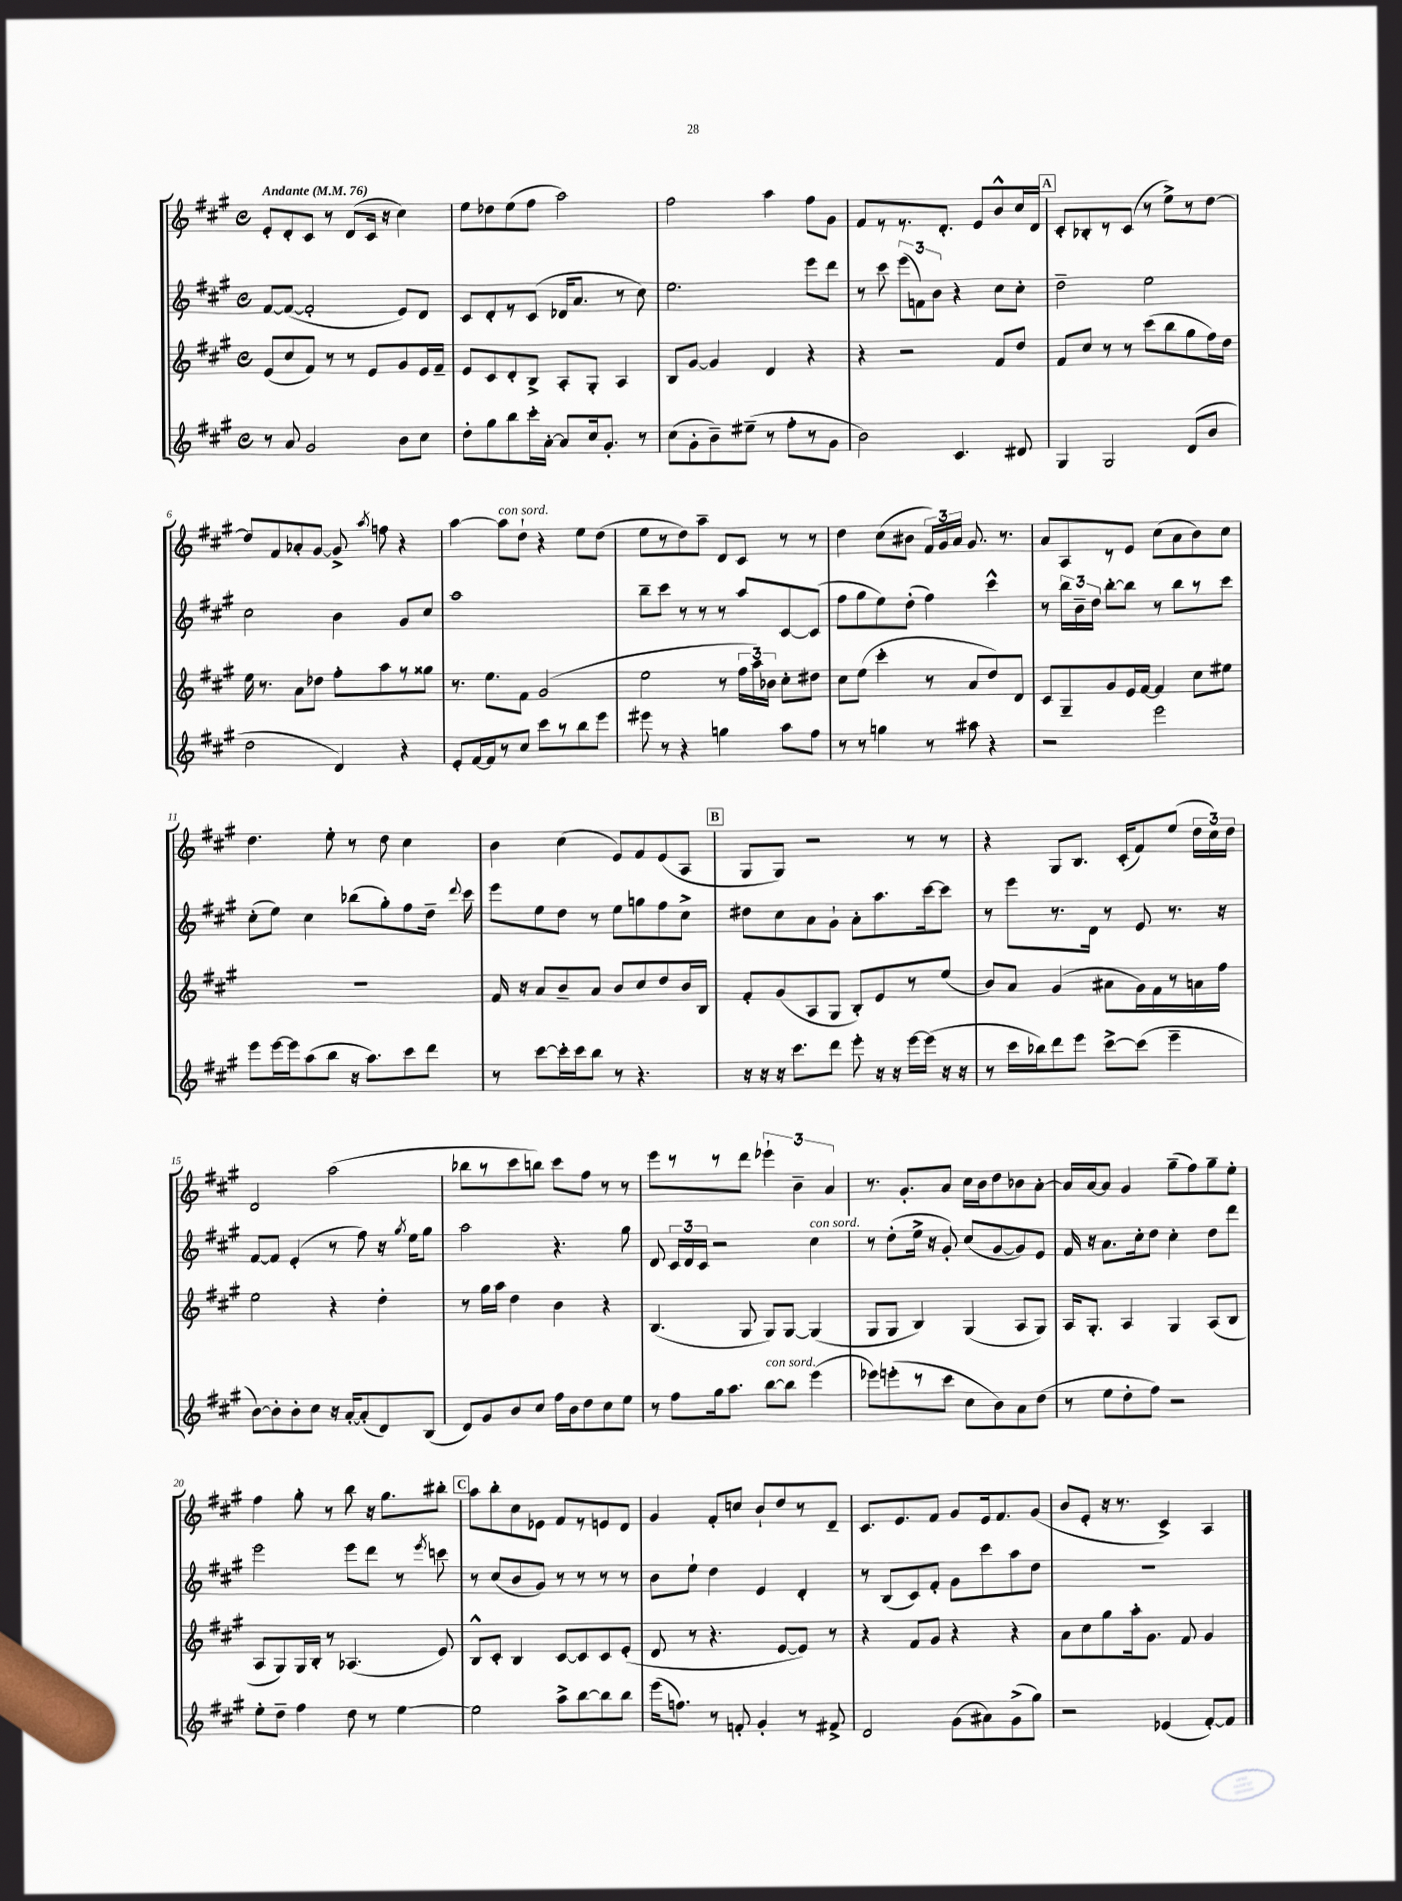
<<
\new StaffGroup <<
\new Staff = "s0" {
    \clef treble \key a \major \defaultTimeSignature \time 4/4 \tempo "Andante" 4 = 76
    \autoBeamOff e'8[-. d'8-. cis'8] r8 d'8[( cis'16] r16 cis''4) |
    e''8[ des''8 e''8( fis''8] a''2) |
    fis''2 a''4 fis''8[ gis'8] |
    fis'8[ r8 r8. d'8.]-. e'8[ b'8-^ cis''16 d'16] |
    \mark \markup { \box "A" } cis'8[-. bes8-. r8 cis'8]( r8 e''8[->) r8 d''8]~ |
    d''8[ fis'8 aes'8-. gis'8]~ gis'8-> \acciaccatura { a''8 } f''8 r4 |
    a''4~ a''8[^\markup { \italic "con sord." } d''8]-! r4 e''8[ d''8]( |
    e''8[ r8 d''8) a''8]-- d'8[ cis'8] r8 r8 |
    d''4 cis''8[( bis'8] \tuplet 3/2 { fis'16[) gis'16 a'16] } gis'8. r8. |
    a'8[ a8 r8 e'8] cis''8[( a'8 b'8) cis''8] |
    d''4. e''8-. r8 d''8 cis''4 |
    b'4 cis''4( e'8[) fis'8 e'8( a8] |
    \mark \markup { \box "B" } gis8[ gis8]) r2 r8 r8 |
    r4 gis8[ b8.] cis'16[-.( fis'8) e''8]( \tuplet 3/2 { d''16[ cis''16) d''16] } |
    d'2 a''2( |
    bes''8[ r8 cis'''8 b''8]) cis'''8[ fis''8] r8 r8 |
    e'''8[ r8 r8 d'''8] \tuplet 3/2 { ees'''4-! b'4-- a'4 } |
    r8. gis'8.[-. a'8] cis''16[ b'16 d''8 bes'8 a'8]~-. |
    a'16[ a'16~ a'8] gis'4 gis''8[--( fis''8) gis''8-- e''8]-. |
    fis''4 gis''8-. r8 b''8 r16 gis''8.[ bis''8]-. |
    \mark \markup { \box "C" } a''8[ b''8-. cis''8 ees'8] fis'8[ r8 e'8 d'8] |
    gis'4 fis'8[-. c''8] b'8[-! d''8 r8 d'8]-- |
    cis'8.[ e'8. fis'8] gis'8[ e'16 fis'8. gis'8]( |
    b'8[ e'8]-. r16 r8. cis'4->) a4 \bar "|." |
}
\new Staff = "s1" {
    \clef treble \key a \major \defaultTimeSignature \time 4/4
    \autoBeamOff fis'8[~ fis'8]~( fis'2-. e'8[) d'8] |
    cis'8[ d'8-. r8 cis'8]( des'16[ a'8.] r8 cis''8) |
    e''2. e'''8[ d'''8] |
    r8 cis'''8 \tuplet 3/2 { e'''8[( f'8) b'8] } r4 cis''8[ cis''8]-. |
    \mark \markup { \box "A" } d''2-- e''2 |
    cis''2 b'4 gis'8[ cis''8] |
    a''1 |
    b''8[-- cis'''8] r8 r8 r8 a''8[ cis'8~ cis'8]( |
    fis''8[ gis''8 e''8) d''8]-.( fis''4) cis'''4-^ |
    r8 \tuplet 3/2 { b''16[ b'16-- d''16] } b''8[~-. b''8] r8 b''8[ r8 cis'''8] |
    cis''8[-.( e''8]) cis''4 bes''8[( gis''8-.) fis''8 d''16]-- \appoggiatura { d'''8 } cis'''16 |
    e'''8[ e''8 d''8] r8 e''8[ g''8 fis''8 cis''8]-> |
    \mark \markup { \box "B" } dis''8[ cis''8 a'8 gis'8]-! a'8[-. a''8. cis'''16~ cis'''8] |
    r8 e'''8[ r8. d'16] r8 e'8 r8. r16 |
    fis'8[~ fis'8] e'4-.( r8 fis''8) r16 \acciaccatura { gis''8 } e''16[ gis''8] |
    a''2 r4. gis''8 |
    d'8 \tuplet 3/2 { cis'16[ d'16 cis'16] } r2 cis''4^\markup { \italic "con sord." } |
    r8 d''8[-.( e''16]-> r16 gis'8-.) cis''8[( gis'8~ gis'8) e'8] |
    fis'16 r16 a'8.[ cis''16-. d''8] cis''4-. d''8[ d'''8] |
    e'''2 e'''8[ d'''8] r8 \acciaccatura { e'''8 } c'''8 |
    \mark \markup { \box "C" } r8 cis''8[( b'8 gis'8]) r8 r8 r8 r8 |
    b'8[ e''8]-! d''4 e'4 d'4-. |
    r8 b8[( cis'8) fis'8]-. gis'8[ cis'''8 a''8 d''8] |
    R1 \bar "|." |
}
\new Staff = "s2" {
    \clef treble \key a \major \defaultTimeSignature \time 4/4
    \autoBeamOff e'8[( cis''8 fis'8]) r8 r8 e'8[ gis'8 e'16 fis'16]-- |
    e'8[ cis'8 d'8-. b8]-> a8[-. gis8]-. a4 |
    b8[ gis'8]~ gis'4 d'4 r4 |
    r4 r2 fis'8[ d''8] |
    \mark \markup { \box "A" } fis'8[ cis''8] r8 r8 cis'''8[( b''8 gis''8 fis''16) d''16] |
    e''16 r8. a'8[ des''8] fis''8[-. a''8 r8 gisis''8] |
    r8. e''8.[ fis'8] gis'2( |
    e''2 r8 \tuplet 3/2 { fis''16[ a''16) bes'16] } cis''8[-. dis''8] |
    cis''8[ e''8]( cis'''4-. r8 a'8[ d''8) d'8] |
    cis'8[ gis8-- gis'8 e'16 fis'16]~ fis'4 cis''8[ eis''8] |
    R1 |
    fis'16 r16 a'8[ b'8-- a'8] b'8[ cis''8 d''8 b'16 b16] |
    \mark \markup { \box "B" } fis'8[-. gis'8( a8 gis8] b8[-.) e'8 r8 e''8]( |
    b'8[) a'8] gis'4( ais'8[ gis'16) fis'16 r8 a'16 fis''16] |
    e''2 r4 d''4-. |
    r8 gis''16[ a''16] d''4 b'4 r4 |
    b4.( gis8 gis8[) gis8]~ gis4( |
    gis8[ gis8] b4) gis4( a8[ gis8]) |
    a16[ gis8.]-. a4 gis4 a8[( b8] |
    a8[ gis8) gis16 b16]-. r8 aes4.( e'8) |
    \mark \markup { \box "C" } b8[-^ cis'8]-. b4 cis'8[~ cis'8 cis'8 e'8]-.( |
    d'8 r8 r4. e'8[~ e'8]) r8 |
    r4 fis'8[ gis'8] r4 r4 |
    a'8[ cis''8 gis''8 a''16-. gis'8.] fis'8 gis'4 \bar "|." |
}
\new Staff = "s3" {
    \clef treble \key a \major \defaultTimeSignature \time 4/4
    \autoBeamOff r8 a'8 gis'2 b'8[ cis''8] |
    d''8[-. gis''8 b''8 cis'''16-. a'16]~-. a'8[ cis''16 gis'8.]-. r8 |
    cis''8[( gis'8-. b'8--) eis''8]--( r8 fis''8[-. r8 gis'8] |
    b'2) cis'4. dis'8 |
    \mark \markup { \box "A" } gis4 gis2 d'8[( b'8] |
    d''2 d'4) r4 |
    e'8[-. fis'16~ fis'16 r8 cis''8] cis'''8[ r8 b''8 e'''8] |
    eis'''8 r8 r4 g''4 a''8[ fis''8] |
    r8 r8 g''4 r8 ais''8 r4 |
    r2 e'''2 |
    e'''8[ e'''16~ e'''16 a''8( b''8] r16 a''8.[) cis'''8 d'''8] |
    r8 cis'''8[~ cis'''16-. cis'''16 b''8] r8 r4. |
    \mark \markup { \box "B" } r16 r16 r16 cis'''8.[ d'''8] e'''8-. r16 r16 e'''16[~ e'''16]( r16 r16 |
    r8 cis'''16[ bes''16) d'''8 e'''8] cis'''8[~-> cis'''8]( e'''4-- |
    b'8[~) b'8-. b'8-. cis''8] r16 a'16[~-. a'8-.( d'8) b8]( |
    d'8[) gis'8 b'8 cis''8] fis''16[ b'16 d''8 cis''8 e''8] |
    r8 fis''8[ gis''16 a''8.] b''8[~^\markup { \italic "con sord." } b''8] e'''4( |
    ees'''8[) e'''8-.( r8 cis'''8] cis''8[ b'8) a'8 d''8]( |
    r8 e''8[ d''8-. fis''8]) r2 |
    e''8[-. d''8]-- fis''4 d''8 r8 e''4~ |
    \mark \markup { \box "C" } e''2 a''8[-> b''8~ b''8 b''8] |
    e'''16[( f''8.]) r8 f'8-. gis'4-. r8 fis'8-> |
    d'2 gis'8[( ais'8) gis'8->( gis''8]) |
    r2 ees'4( fis'8[~-.) fis'8] \bar "|." |
}
>>
>>
